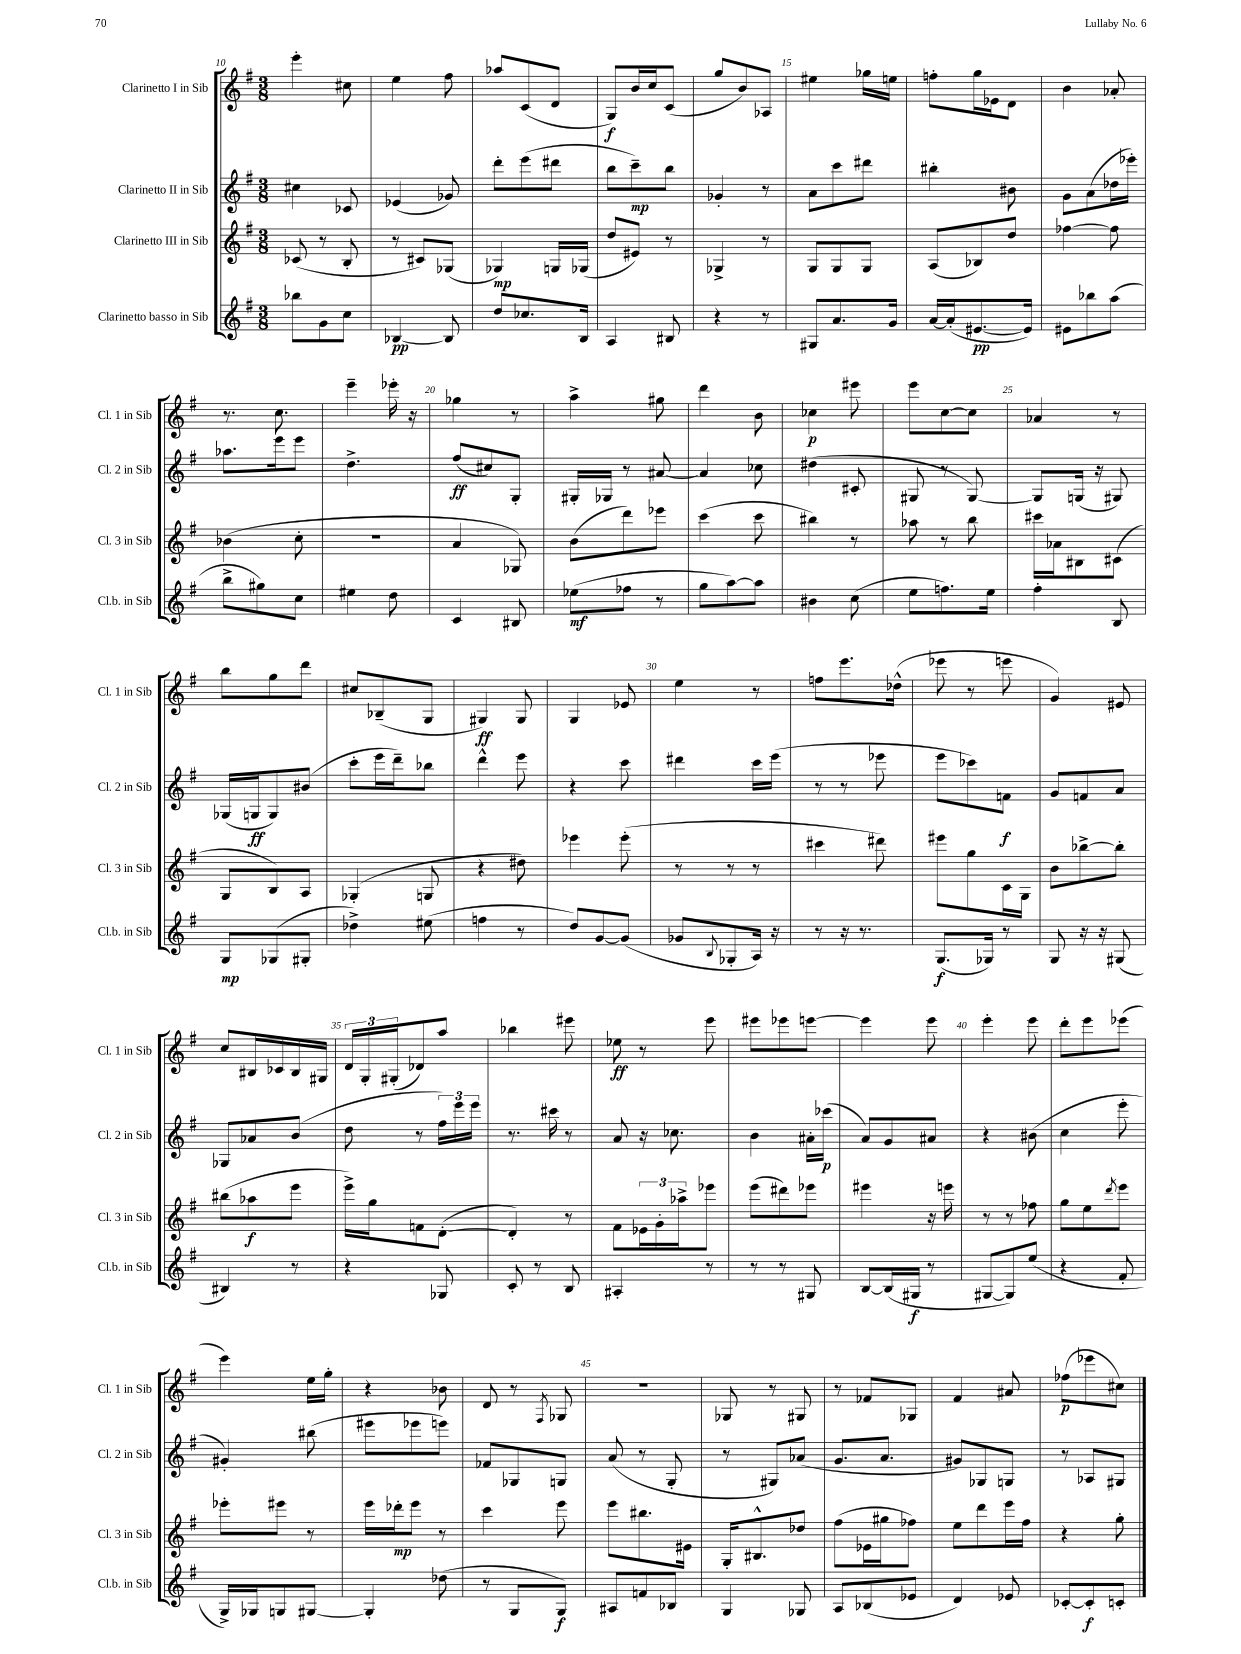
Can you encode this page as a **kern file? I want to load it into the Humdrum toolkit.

**kern	**dynam	**kern	**dynam	**kern	**dynam	**kern	**dynam
*part4	*part4	*part3	*part3	*part2	*part2	*part1	*part1
*staff4	*staff4	*staff3	*staff3	*staff2	*staff2	*staff1	*staff1
*I"Clarinetto basso in Sib	*	*I"Clarinetto III in Sib	*	*I"Clarinetto II in Sib	*	*I"Clarinetto I in Sib	*
*I'Cl.b. in Sib	*	*I'Cl. 3 in Sib	*	*I'Cl. 2 in Sib	*	*I'Cl. 1 in Sib	*
*clefG2	*	*clefG2	*	*clefG2	*	*clefG2	*
*k[f#]	*	*k[f#]	*	*k[f#]	*	*k[f#]	*
*M3/8	*	*M3/8	*	*M3/8	*	*M3/8	*
=10	=10	=10	=10	=10	=10	=10	=10
8bb-X\L	.	(8c-X/	.	4cc#X\	.	4eee'\	.
8g\	.	8r	.	.	.	.	.
8cc\J	.	8B'/	.	8c-X/	.	8cc#X\	.
=11	=11	=11	=11	=11	=11	=11	=11
[4B-X/	pp	8r	.	(4e-X/	.	4ee\	.
.	.	8c#X/L)	.	.	.	.	.
8B-/]	.	(8G-X/J	.	8g-X/)	.	8ff#\	.
=12	=12	=12	=12	=12	=12	=12	=12
8dd/L	.	4G-X/)	mp	8ddd'\L	.	8aa-X/L	.
8.cc-X/	.	.	.	(8eee\	.	(8c/	.
.	.	16Gn/LL	.	8ddd#X\J	.	8d/J	.
16B/Jk	.	(16G-X/JJ	.	.	.	.	.
=13	=13	=13	=13	=13	=13	=13	=13
4A/	.	8dd/L	.	8bb\L	.	8G/L)	f
.	.	8e#X/J)	.	8ccc~\)	mp	16b/L	.
.	.	.	.	.	.	16cc/J	.
8B#X/	.	8r	.	8bb\J	.	(8c/J	.
=14	=14	=14	=14	=14	=14	=14	=14
4r	.	4G-X^/	.	4g-X'/	.	8gg/L	.
.	.	.	.	.	.	8b/)	.
8r	.	8r	.	8r	.	8A-X/J	.
=15	=15	=15	=15	=15	=15	=15	=15
8G#X/L	.	8G/L	.	8a\L	.	4ee#X\	.
8.a/	.	8G/	.	8ccc\	.	.	.
.	.	8G/J	.	8ddd#X\J	.	16gg-X\LL	.
16g/Jk	.	.	.	.	.	16een\JJ	.
=16	=16	=16	=16	=16	=16	=16	=16
[16a/LL	.	(8A/L	.	4bb#X'\	.	8ffn'\L	.
(16a'/J]	.	.	.	.	.	.	.
[8.e#X/	pp	8B-X/)	.	.	.	16gg\L	.
.	.	.	.	.	.	16e-X\J	.
.	.	8dd/J	.	8b#X\	.	8d\J	.
16e#/Jk])	.	.	.	.	.	.	.
=17	=17	=17	=17	=17	=17	=17	=17
8e#X\L	.	[4ff-X\	.	8g\L	.	4b\	.
8bb-X\	.	.	.	(8a\	.	.	.
(8aa\J	.	8ff-\]	.	16dd-X\L	.	8a-X'/	.
.	.	.	.	16eee-X'\JJ)	.	.	.
!!LO:LB:g=z
=18	=18	=18	=18	=18	=18	=18	=18
8bb^\L	.	(4b-X\	.	8.aa-X\L	.	8.r	.
8gg#X\)	.	.	.	.	.	.	.
.	.	.	.	16eee\k	.	8.cc\	.
8cc\J	.	8cc'\	.	8eee\J	.	.	.
=19	=19	=19	=19	=19	=19	=19	=19
4ee#X\	.	4.r	.	4.dd^\	.	4eee~\	.
8dd\	.	.	.	.	.	16eee-X'\	.
.	.	.	.	.	.	16r	.
=20	=20	=20	=20	=20	=20	=20	=20
4c/	.	4a/	.	(8ff#/L	ff	4gg-X\	.
.	.	.	.	8cc#X/)	.	.	.
8B#X/	.	8G-X/)	.	8G'/J	.	8r	.
=21	=21	=21	=21	=21	=21	=21	=21
(8ee-X\L	mf	(8b\L	.	16G#X'/LL	.	4aa^\	.
.	.	.	.	16G-X/JJ	.	.	.
8ff-X\J	.	8ddd\)	.	8r	.	.	.
8r	.	8eee-X\J	.	[8a#X/	.	8gg#X\	.
=22	=22	=22	=22	=22	=22	=22	=22
8gg\L	.	(4ccc\	.	4a#/]	.	4ddd\	.
[8aa\)	.	.	.	.	.	.	.
8aa\J]	.	8ccc\	.	8cc-X\	.	8b\	.
=23	=23	=23	=23	=23	=23	=23	=23
4b#X\	.	4bb#X\)	.	(4dd#X\	.	4cc-X\	p
(8cc\	.	8r	.	8c#X'/	.	8eee#X\	.
=24	=24	=24	=24	=24	=24	=24	=24
8ee\L	.	8aa-X\	.	8G#X/	.	8eee\L	.
8.ffn\)	.	8r	.	8r	.	[8cc\	.
.	.	8bb\	.	[8G#/)	.	8cc\J]	.
16ee\Jk	.	.	.	.	.	.	.
=25	=25	=25	=25	=25	=25	=25	=25
4ff#'\	.	16ccc#X\LL	.	8G#/L]	.	4a-X/	.
.	.	16a-X\J	.	.	.	.	.
.	.	8B#X\	.	(16Gn/Jk	.	.	.
.	.	.	.	16r	.	.	.
8B/	.	(8c#X\J	.	8G#X/)	.	8r	.
!!LO:LB:g=z
=26	=26	=26	=26	=26	=26	=26	=26
8G/L	mp	8G/L	.	(16G-X/LL	.	8bb\L	.
.	.	.	.	16Gn/J	ff	.	.
(8G-X/	.	8B/)	.	8G/)	.	8gg\	.
8G#X'/J	.	8A/J	.	(8b#X/J	.	8ddd\J	.
=27	=27	=27	=27	=27	=27	=27	=27
4dd-X^\)	.	(4G-X'/	.	8ccc'\L	.	8cc#X/L	.
.	.	.	.	16eee\L	.	(8B-X~/	.
.	.	.	.	16ddd~\J)	.	.	.
(8ee#X\	.	8Gn/	.	8bb-X\J	.	8G/J	.
=28	=28	=28	=28	=28	=28	=28	=28
4ffn\	.	4r	.	4ddd^^\	.	4G#X/)	ff
8r	.	8dd#X\)	.	8eee\	.	8G#/	.
=29	=29	=29	=29	=29	=29	=29	=29
8dd/L)	.	4eee-X\	.	4r	.	4G/	.
[8g/	.	.	.	.	.	.	.
(8g/J]	.	(8eee-'\	.	8ccc\	.	8e-X/	.
=30	=30	=30	=30	=30	=30	=30	=30
8g-X/L	.	8r	.	4ddd#X\	.	4ee\	.
8qqB/	.	.	.	.	.	.	.
8G-X'/	.	8r	.	.	.	.	.
16A/Jk)	.	8r	.	16ccc\LL	.	8r	.
16r	.	.	.	(16eee\JJ	.	.	.
=31	=31	=31	=31	=31	=31	=31	=31
8r	.	4ccc#X\	.	8r	.	8ffn\L	.
16r	.	.	.	8r	.	8.eee\	.
8.r	.	.	.	.	.	.	.
.	.	8ddd#X\)	.	8eee-X\	.	.	.
.	.	.	.	.	.	(16dd-X^^\Jk	.
=32	=32	=32	=32	=32	=32	=32	=32
(8.G/L	f	8eee#X\L	.	8eee\L	.	8eee-X\	.
.	.	8gg\	.	8ccc-X\)	.	8r	.
16G-X/Jk)	.	.	.	.	.	.	.
8r	.	16c\L	.	8fn\J	f	8eeen\	.
.	.	16G\JJ	.	.	.	.	.
=33	=33	=33	=33	=33	=33	=33	=33
8G/	.	8b\L	.	8g/L	.	4g/)	.
16r	.	[8bb-X^\	.	8fn/	.	.	.
16r	.	.	.	.	.	.	.
(8G#X/	.	8bb-'\J]	.	8a/J	.	8e#X/	.
!!LO:LB:g=z
=34	=34	=34	=34	=34	=34	=34	=34
4B#X/)	.	(8bb#X\L	.	8G-X/L	.	8cc/L	.
.	.	8aa-X\	f	8a-X/	.	16B#X/L	.
.	.	.	.	.	.	16c-X/	.
8r	.	8eee\J	.	(8b/J	.	16B#/	.
.	.	.	.	.	.	16G#X/JJ	.
=35	=35	=35	=35	=35	=35	=35	=35
4r	.	16eee^\LL)	.	8dd\	.	24d/LL	.
.	.	.	.	.	.	24G'/	.
.	.	16gg\J	.	.	.	.	.
.	.	.	.	.	.	(24G#X'/J	.
.	.	8fn\	.	8r	.	8d-X/)	.
8G-X/	.	([8d'\J	.	24ff#\LL)	.	8aa/J	.
.	.	.	.	24eee\	.	.	.
.	.	.	.	24eee\JJ	.	.	.
=36	=36	=36	=36	=36	=36	=36	=36
8c'/	.	4d'/])	.	8.r	.	4bb-X\	.
8r	.	.	.	.	.	.	.
.	.	.	.	16ccc#X\	.	.	.
8B/	.	8r	.	8r	.	8eee#X\	.
=37	=37	=37	=37	=37	=37	=37	=37
4A#X'/	.	8f#\L	.	8a/	.	8ee-X\	ff
.	.	24e-X\L	.	16r	.	8r	.
.	.	24g'\	.	.	.	.	.
.	.	.	.	8.cc-X\	.	.	.
.	.	24aa-X^\J	.	.	.	.	.
8r	.	8eee-X\J	.	.	.	8eee\	.
=38	=38	=38	=38	=38	=38	=38	=38
8r	.	(8eee\L	.	4b\	.	8eee#X\L	.
8r	.	8ddd#X\)	.	.	.	8eee-X\	.
8G#X/	.	8eee-X\J	.	16a#X'\LL	.	[8eeen\J	.
.	.	.	.	(16ccc-X\JJ	p	.	.
=39	=39	=39	=39	=39	=39	=39	=39
[8B/L	.	4eee#X\	.	8a/L)	.	4eee\]	.
(16B/L]	.	.	.	8g/	.	.	.
16G#X/JJ	f	.	.	.	.	.	.
8r	.	16r	.	8a#X/J	.	8eee\	.
.	.	16eeen\	.	.	.	.	.
=40	=40	=40	=40	=40	=40	=40	=40
[8G#X/L	.	8r	.	4r	.	4eee'\	.
8G#/])	.	8r	.	.	.	.	.
(8ee/J	.	8ff-X\	.	(8b#X\	.	8eee\	.
=41	=41	=41	=41	=41	=41	=41	=41
4r	.	8gg\L	.	4cc\	.	8ddd'\L	.
.	.	8ee\	.	.	.	8eee\	.
.	.	8qddd/	.	.	.	.	.
8f#'/	.	8eee\J	.	8eee'\	.	(8eee-X\J	.
!!LO:LB:g=z
=42	=42	=42	=42	=42	=42	=42	=42
16G^/LL)	.	8eee-X'\L	.	4g#X'/)	.	4eee\)	.
16G-X/J	.	.	.	.	.	.	.
8Gn/	.	8eee#X\J	.	.	.	.	.
[8G#X/J	.	8r	.	(8bb#X\	.	16ee\LL	.
.	.	.	.	.	.	16gg'\JJ	.
=43	=43	=43	=43	=43	=43	=43	=43
4G#'/]	.	16eee\LL	.	8eee#X\L	.	4r	.
.	.	16ddd-X'\J	mp	.	.	.	.
.	.	8eee\J	.	8eee-X\	.	.	.
(8dd-X\	.	8r	.	8eeen\J)	.	8b-X\	.
=44	=44	=44	=44	=44	=44	=44	=44
8r	.	4ccc\	.	8f-X/L	.	8d/	.
8G/L	.	.	.	8G-X/	.	8r	.
.	.	.	.	.	.	8qF#/	.
8G/J)	f	8eee\	.	8Gn/J	.	8G-X/	.
=45	=45	=45	=45	=45	=45	=45	=45
8A#X/L	.	8eee\L	.	(8a/	.	4.r	.
8fn/	.	8.bb#X\	.	8r	.	.	.
8B-X/J	.	.	.	8G'/	.	.	.
.	.	16e#X\Jk	.	.	.	.	.
=46	=46	=46	=46	=46	=46	=46	=46
4G/	.	16G'/KL	.	8r	.	8G-X/	.
.	.	8.B#X^^/	.	.	.	.	.
.	.	.	.	8G#X/L)	.	8r	.
8G-X/	.	8dd-X/J	.	(8a-X/J	.	8G#X/	.
=47	=47	=47	=47	=47	=47	=47	=47
8A/L	.	(8ff#\L	.	8.g/L	.	8r	.
(8B-X/	.	16e-X\L	.	.	.	8f-X/L	.
.	.	16gg#X\J	.	8.a/J	.	.	.
8e-X/J	.	8ff-X\J)	.	.	.	8G-X/J	.
=48	=48	=48	=48	=48	=48	=48	=48
4d/)	.	8ee\L	.	8g#X/L)	.	4f#/	.
.	.	8ddd\	.	8G-X/	.	.	.
8e-X/	.	16eee\L	.	8Gn/J	.	8a#X/	.
.	.	16ff#\JJ	.	.	.	.	.
=49	=49	=49	=49	=49	=49	=49	=49
[8c-X'/L	.	4r	.	8r	.	(8ff-X\L	p
8c-'/]	f	.	.	8A-X/L	.	8eee-X\	.
8cn'/J	.	8gg'\	.	8G#X/J	.	8cc#X\J)	.
==	==	==	==	==	==	==	==
*-	*-	*-	*-	*-	*-	*-	*-
